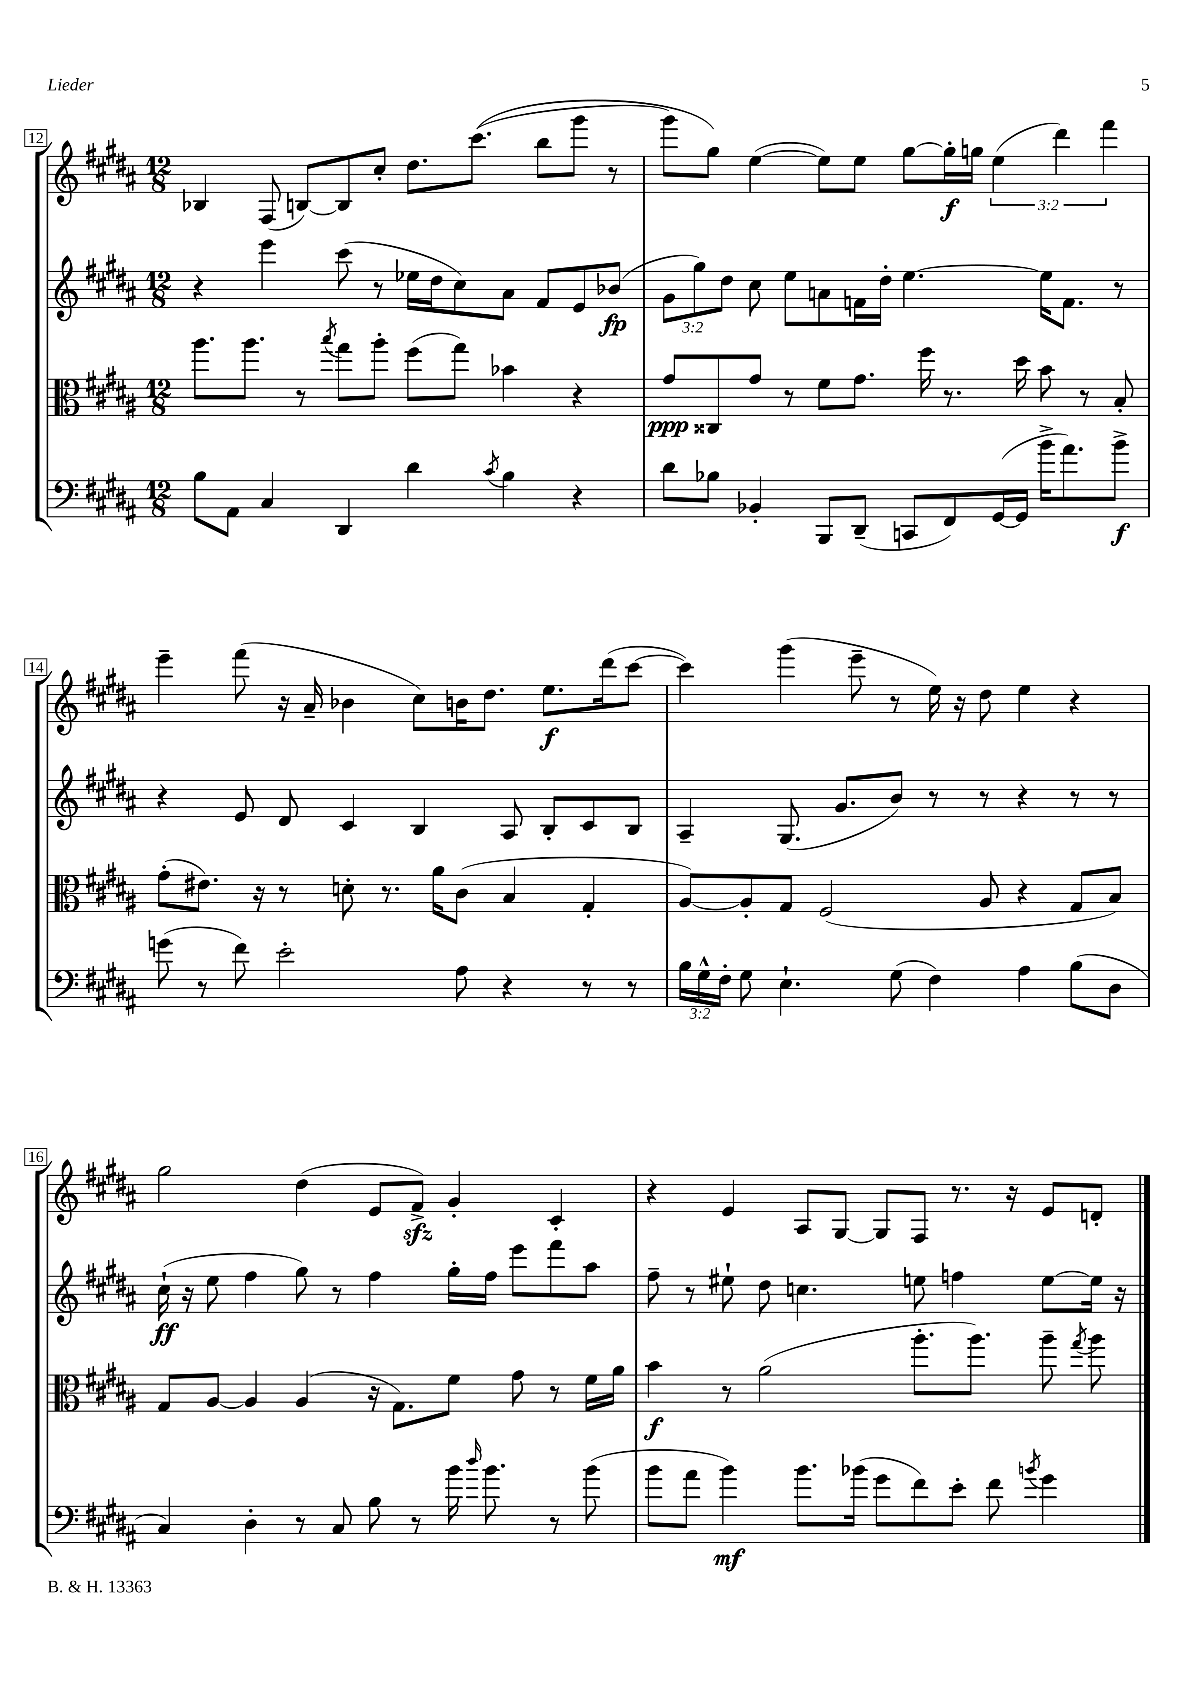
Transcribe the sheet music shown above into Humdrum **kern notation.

**kern	**kern	**kern	**kern
*staff4	*staff3	*staff2	*staff1
*clefF4	*clefC3	*clefG2	*clefG2
*k[f#c#g#d#a#]	*k[f#c#g#d#a#]	*k[f#c#g#d#a#]	*k[f#c#g#d#a#]
*M12/8	*M12/8	*M12/8	*M12/8
8B	8.aa#	4r	4B-
8AA#	.	.	.
.	8.aa#	.	.
4C#	.	4eee	(8F#
.	8r	.	[8B)
.	8qbb	.	.
4DD#	8gg#	(8ccc#	8B]
.	8aa#'	8r	8cc#'
4d#	(8ff#	16ee-	8.dd#
.	.	16dd#	.
.	8gg#)	8cc#)	.
.	.	.	&((8.ccc#
8qc#	.	.	.
4B	4b-	8a#	.
.	.	8f#	8bb
4r	4r	8e	8ggg#
.	.	(8b-	8r
=	=	=	=
8d#	8g#	12g#	8ggg#)
.	.	12gg#)	.
8B-	8C##	.	8gg#&)
.	.	12dd#	.
4BB-'	8g#	8cc#	([4ee
.	8r	8ee	.
8BBB	8f#	8a	8ee])
(8DD#~	8.g#	16f	8ee
.	.	16dd#'	.
8CC	.	[4.ee	[8gg#
.	16ff#	.	.
8FF#)	8.r	.	16gg#']
.	.	.	16gg
([16GG#	.	.	(6ee
16GG#]	16dd#	.	.
16b^	8b	16ee]	.
.	.	.	6ddd#)
8.a#)	.	8.f	.
.	8r	.	.
.	.	.	6fff#
8b^	8B'	8r	.
=	=	=	=
(8g	(8g#'	4r	4eee~
8r	8.e#)	.	.
8f#)	.	8e	(8fff#
.	16r	.	.
2e'	8r	8d#	16r
.	.	.	16a#~
.	8d'	4c#	4b-
.	8.r	.	.
.	.	4B	8cc#)
.	16a#	.	.
8A#	(8c#	.	16b
.	.	.	8.dd#
4r	4B	8A#	.
.	.	8B'	8.ee
8r	4G#'	8c#	.
.	.	.	(16ddd#
8r	.	8B	[8ccc#
=	=	=	=
24B	[8A#)	4A#~	4ccc#])
24G#^^	.	.	.
24F#'	.	.	.
8G#	8A#']	.	.
4.E`	8G#	(8.G#	(4ggg#
.	(2F#	.	.
.	.	8.g#	.
.	.	.	8eee~
(8G#	.	8b)	8r
4F#)	.	8r	16ee)
.	.	.	16r
.	8A#	8r	8dd#
4A#	4r	4r	4ee
(8B	8G#	8r	4r
8D#	8B)	8r	.
=	=	=	=
4C#)	8G#	(16cc#`	2gg#
.	.	16r	.
.	[8A#	8ee	.
4D#'	4A#]	4ff#	.
8r	(4A#	8gg#)	(4dd#
8C#	.	8r	.
8B	16r	4ff#	8e
.	8.G#)	.	.
8r	.	.	8f#^)
16b	8f#	16gg#'	4g#'
16qqdd#	.	.	.
8.b	.	16ff#	.
.	8g#	8eee	.
8r	8r	8fff#	4c#'
(8b	16f#	8aa#	.
.	16a#	.	.
=	=	=	=
8b	4b	8ff#~	4r
8a#	.	8r	.
4b)	8r	8ee#`	4e
.	(2a#	8dd#	.
8.b	.	4.cc	8A#
.	.	.	[8G#
(16b-	.	.	.
8g#	.	.	8G#]
8f#)	8.aa#'	8ee	8F#
8e'	.	4ff	8.r
.	8.aa#)	.	.
8f#	.	.	.
.	.	.	16r
8qb	.	.	.
4g#	8aa#~	[8ee	8e
.	8qgg#	.	.
.	8aa#	16ee]	8d'
.	.	16r	.
==	==	==	==
*-	*-	*-	*-
